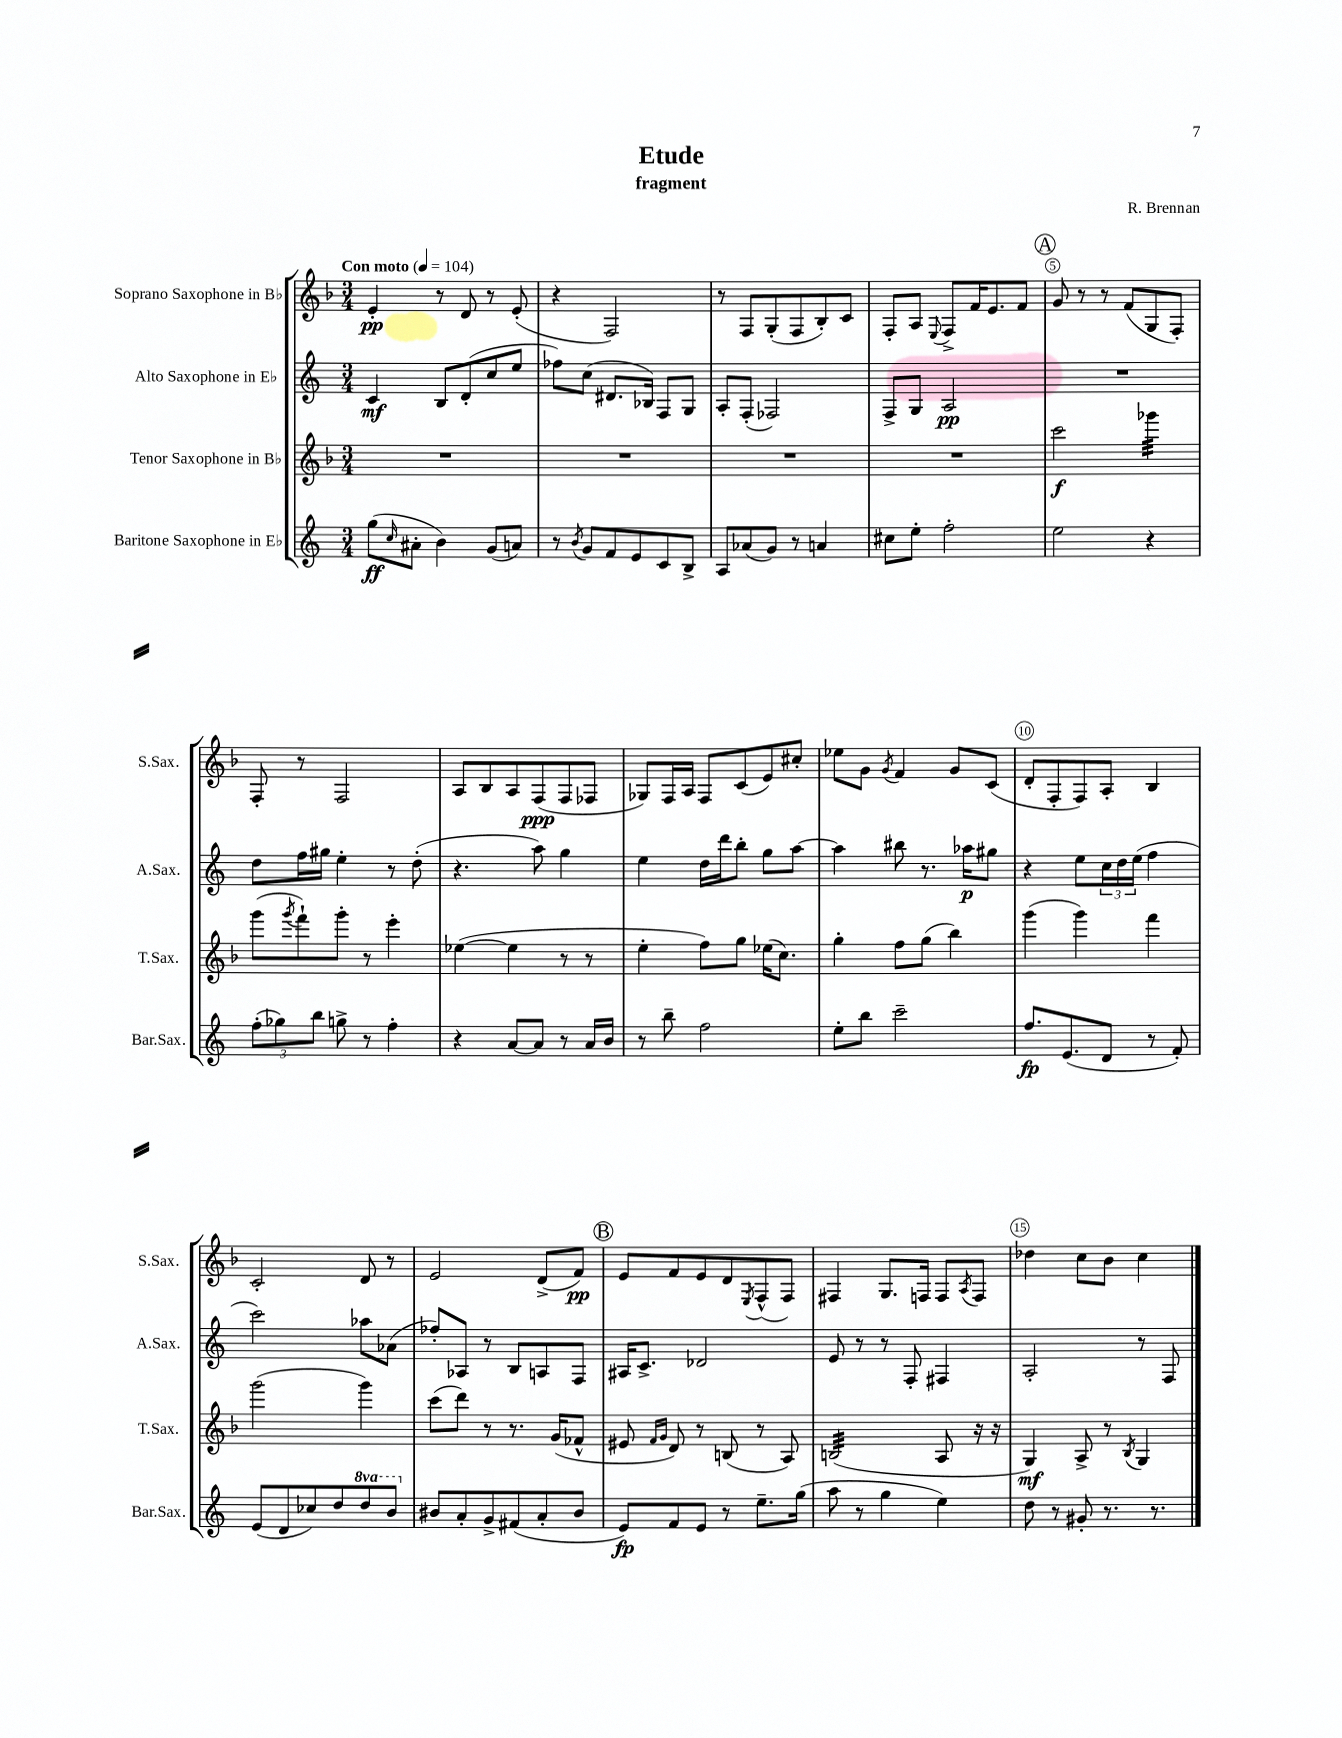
\header { title = "Etude" composer = "R. Brennan" subtitle = "fragment" }
<<
\new StaffGroup <<
\new Staff = "s0" \with { instrumentName = "Soprano Saxophone in Bb" shortInstrumentName = "S.Sax." } {
    \clef treble \key f \major \numericTimeSignature \time 3/4 \tempo "Con moto" 4 = 104
    e'4-.\pp r8 d'8 r8 e'8-.( |
    r4 f2) |
    r8 f8 g8-.( f8 bes8-.) c'8 |
    f8-. a8 \appoggiatura { e8 } f8-> f'16 e'8. f'8 |
    \mark \markup { \circle "A" } g'8 r8 r8 f'8( g8 f8-.) |
    f8-. r8 f2 |
    a8 bes8 a8 f8\ppp( f8 fes8 |
    ges8) f16 a16 f8 c'8( e'8) cis''8-. |
    ees''8 g'8 \acciaccatura { g'8 } f'4 g'8 c'8( |
    d'8-. f8-. f8) a8-. bes4 |
    c'2-. d'8 r8 |
    e'2 d'8->( f'8\pp) |
    \mark \markup { \circle "B" } e'8 f'8 e'8 d'8 \acciaccatura { e8 } f8-^( f8) |
    fis4 g8. f16 f8 \acciaccatura { a8 } f8 |
    des''4 c''8 bes'8 c''4 \bar "|." |
}
\new Staff = "s1" \with { instrumentName = "Alto Saxophone in Eb" shortInstrumentName = "A.Sax." } {
    \clef treble \key c \major \numericTimeSignature \time 3/4
    c'4\mf b8 d'8-.( c''8 e''8 |
    fes''8) c''8( dis'8. bes16) f8 g8 |
    a8-. f8-.( fes2) |
    f8-> g8 a2\pp |
    \mark \markup { \circle "A" } R2. |
    d''8 f''16 gis''16 e''4-. r8 d''8-.( |
    r4. a''8) g''4 |
    e''4 d''16 d'''16 b''8-. g''8 a''8~ |
    a''4 bis''8 r8. aes''16\p gis''8 |
    r4 e''8 \tuplet 3/2 { c''16 d''16 e''16( } f''4 |
    c'''2) aes''8 aes'8( |
    fes''8-.) aes8 r8 b8 a8 f8 |
    \mark \markup { \circle "B" } ais16 c'8.-> des'2 |
    e'8 r8 r8 f8-. fis4 |
    a2-. r8 f8 \bar "|." |
}
\new Staff = "s2" \with { instrumentName = "Tenor Saxophone in Bb" shortInstrumentName = "T.Sax." } {
    \clef treble \key f \major \numericTimeSignature \time 3/4
    R2. |
    R2. |
    R2. |
    R2. |
    \mark \markup { \circle "A" } c'''2\f ges'''4:32 |
    g'''8( \acciaccatura { g'''8 } f'''8-!) g'''8-. r8 e'''4-. |
    ees''4~( ees''4 r8 r8 |
    e''4-. f''8) g''8 ees''16( c''8.) |
    g''4-. f''8 g''8( bes''4) |
    g'''4( g'''4) f'''4 |
    g'''2( g'''4) |
    c'''8( d'''8) r8 r8. g'16( fes'8-^ |
    \mark \markup { \circle "B" } eis'8 \grace { f'16 g'16 } d'8) r8 b8( r8 a8) |
    b2:32( a8 r16 r16 |
    g4\mf) a8-> r8 \acciaccatura { bes8 } g4 \bar "|." |
}
\new Staff = "s3" \with { instrumentName = "Baritone Saxophone in Eb" shortInstrumentName = "Bar.Sax." } {
    \clef treble \key c \major \numericTimeSignature \time 3/4 \set Staff.ottavationMarkups = #ottavation-simple-ordinals
    g''8\ff( \grace { c''16 } ais'8-. b'4) g'8( a'8) |
    r8 \acciaccatura { b'8 } g'8 f'8 e'8 c'8 b8-> |
    a8 aes'8( g'8) r8 a'4 |
    cis''8 e''8-. f''2-. |
    \mark \markup { \circle "A" } e''2 r4 |
    \tuplet 3/2 { f''8-.( ges''8) b''8 } g''8-> r8 f''4-. |
    r4 a'8~ a'8 r8 a'16 b'16 |
    r8 b''8-- f''2 |
    e''8-. b''8 c'''2-- |
    f''8.\fp e'8.( d'8 r8 f'8-.) |
    e'8( d'8 ces''8) d''8 \ottava #1 d'''8 b''8 \ottava #0 |
    bis'8 a'8-. g'8-> fis'8( a'8-. bis'8 |
    \mark \markup { \circle "B" } e'8\fp) f'8 e'8 r8 e''8.-- g''16( |
    a''8 r8 g''4 e''4) |
    d''8 r8 gis'8-. r8. r8. \bar "|." |
}
>>
>>
\layout { \context { \Score \override BarNumber.break-visibility = ##(#f #t #t) barNumberVisibility = #(every-nth-bar-number-visible 5) \override BarNumber.stencil = #(make-stencil-circler 0.1 0.3 ly:text-interface::print) } }
